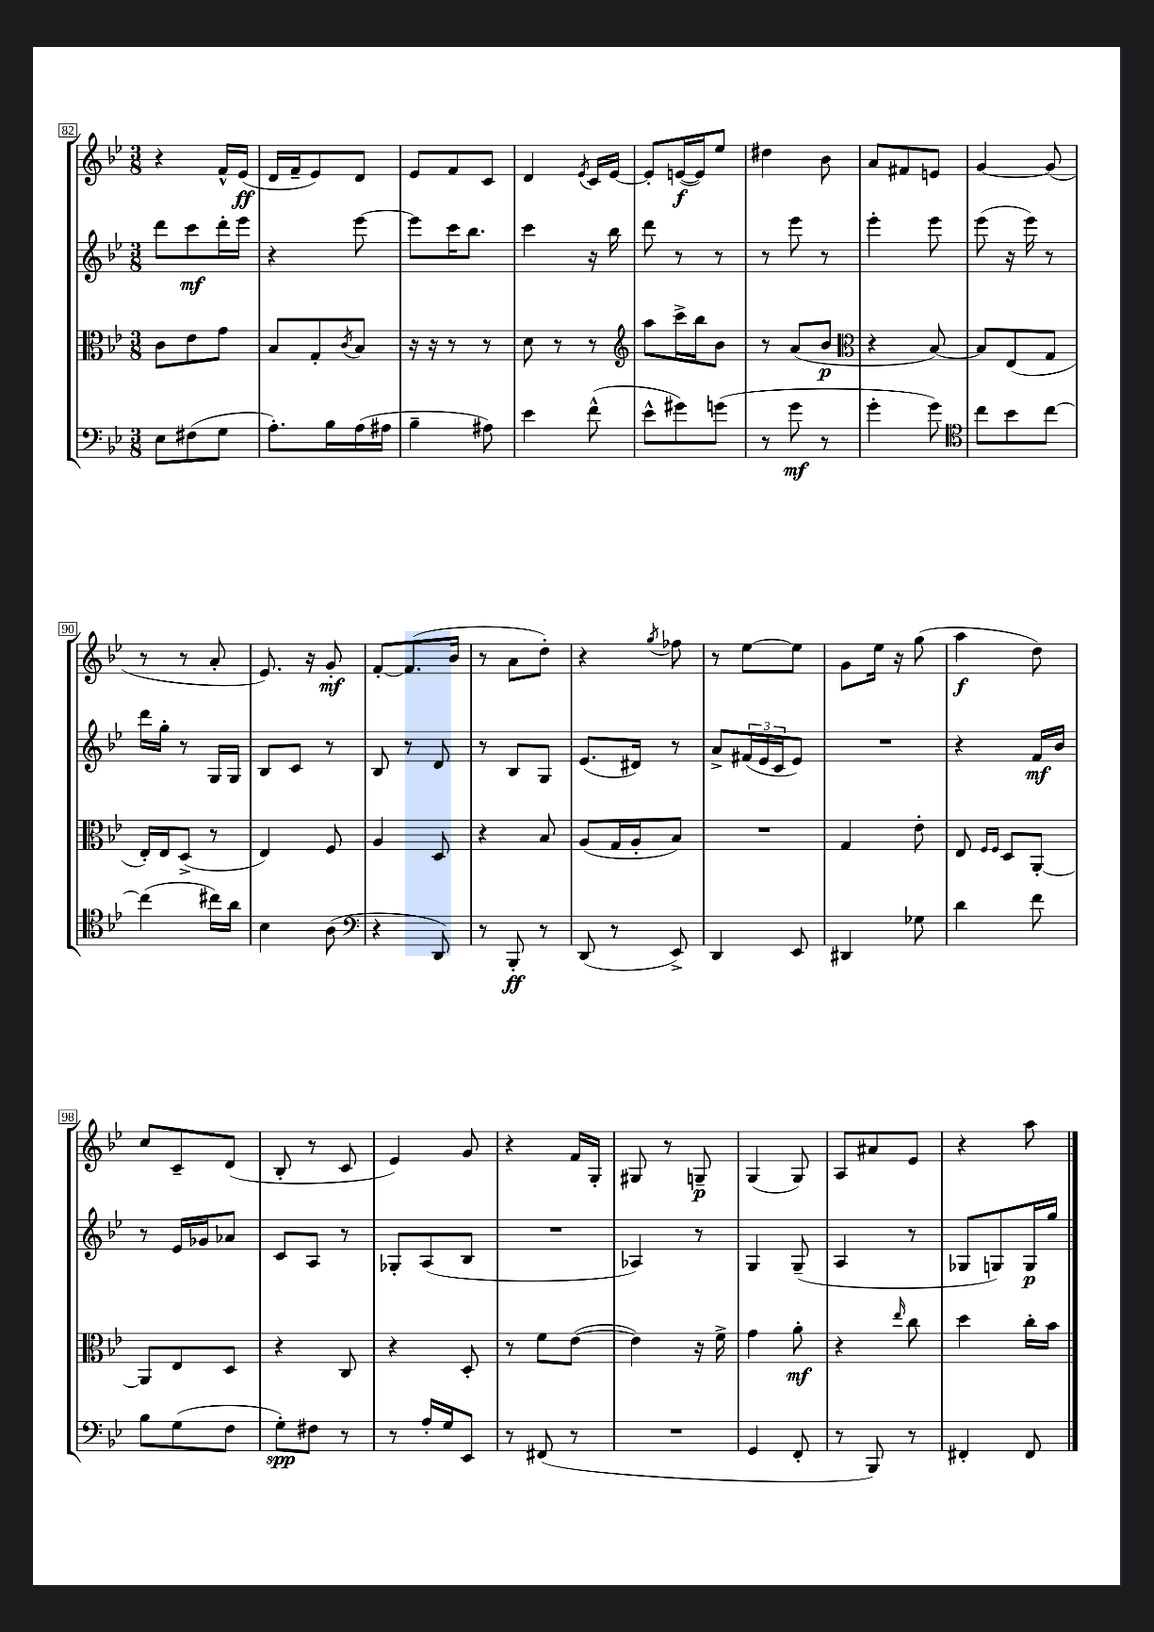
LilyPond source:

<<
\new StaffGroup <<
\new Staff = "s0" {
    \clef treble \key bes \major \numericTimeSignature \time 3/8
    r4 f'16-^ ees'16\ff( |
    d'16 f'16-- ees'8) d'8 |
    ees'8 f'8 c'8 |
    d'4 \acciaccatura { ees'8 } c'16 ees'16~ |
    ees'8-. e'16~\f( e'16) ees''8 |
    dis''4 bes'8 |
    a'8 fis'8 e'8 |
    g'4~ g'8( |
    r8 r8 a'8-. |
    ees'8.) r16 g'8-.\mf |
    f'8~-. f'8.( bes'16 |
    r8 a'8 d''8-.) |
    r4 \acciaccatura { g''8 } fes''8 |
    r8 ees''8~ ees''8 |
    g'8 ees''16 r16 g''8( |
    a''4\f d''8) |
    c''8 c'8-- d'8( |
    bes8-. r8 c'8 |
    ees'4) g'8 |
    r4 f'16 g16-. |
    gis8 r8 g8--\p |
    g4( g8) |
    a8 ais'8 ees'8 |
    r4 a''8 \bar "|." |
}
\new Staff = "s1" {
    \clef treble \key bes \major \numericTimeSignature \time 3/8
    d'''8 c'''8\mf d'''16-. ees'''16 |
    r4 ees'''8~ |
    ees'''8 c'''16 bes''8. |
    c'''4 r16 bes''16 |
    d'''8 r8 r8 |
    r8 ees'''8 r8 |
    ees'''4-. ees'''8 |
    ees'''8( r16 ees'''16) r8 |
    d'''16 g''16-. r8 g16 g16 |
    bes8 c'8 r8 |
    bes8 r8 d'8 |
    r8 bes8 g8 |
    ees'8.( dis'16) r8 |
    a'8-> \tuplet 3/2 { fis'16( ees'16 c'16 } ees'8) |
    R4. |
    r4 f'16\mf bes'16 |
    r8 ees'16 ges'16 aes'8 |
    c'8 a8 r8 |
    ges8-. a8( bes8 |
    R4. |
    aes4) r8 |
    g4 g8--( |
    a4 r8 |
    ges8 g8) g16\p g''16 \bar "|." |
}
\new Staff = "s2" {
    \clef alto \key bes \major \numericTimeSignature \time 3/8
    c'8 ees'8 g'8 |
    bes8 g8-. \acciaccatura { c'8 } bes8 |
    r16 r16 r8 r8 |
    d'8 r8 r8 |
    \clef treble a''8 c'''16-> bes''16 bes'8 |
    r8 a'8( bes'8\p |
    \clef alto r4 bes8~) |
    bes8 ees8( g8 |
    ees16-.) ees16 d8->( r8 |
    ees4) f8 |
    a4 d8 |
    r4 bes8 |
    a8( g16 a16-. bes8) |
    R4. |
    g4 ees'8-. |
    ees8 \grace { f16 f16 } d8 a,8~-. |
    a,8 ees8 d8 |
    r4 c8 |
    r4 d8-. |
    r8 f'8 ees'8~( |
    ees'4) r16 f'16-> |
    g'4 a'8-.\mf |
    r4 \grace { ees''16 } c''8 |
    d''4 c''16-. bes'16 \bar "|." |
}
\new Staff = "s3" {
    \clef bass \key bes \major \numericTimeSignature \time 3/8
    ees8 fis8( g8 |
    a8.-.) bes16 a16( ais16 |
    bes4-- ais8) |
    ees'4 f'8-^( |
    ees'8-^ gis'8) g'8( |
    r8 g'8\mf r8 |
    g'4-. g'8) |
    \clef tenor c''8 bes'8 c''8~ |
    c''4( cis''16) a'16 |
    bes4 a8( |
    \clef bass r4 d,8) |
    r8 bes,,8-.\ff r8 |
    d,8( r8 ees,8->) |
    d,4 ees,8 |
    dis,4 ges8 |
    d'4 f'8 |
    bes8 g8( f8 |
    g8-.\spp) fis8 r8 |
    r8 a16-. g16 ees,8 |
    r8 fis,8( r8 |
    R4. |
    g,4 f,8-. |
    r8 bes,,8) r8 |
    fis,4-. fis,8 \bar "|." |
}
>>
>>
\layout { \context { \Score currentBarNumber = #82 \override BarNumber.stencil = #(make-stencil-boxer 0.1 0.3 ly:text-interface::print) } }
